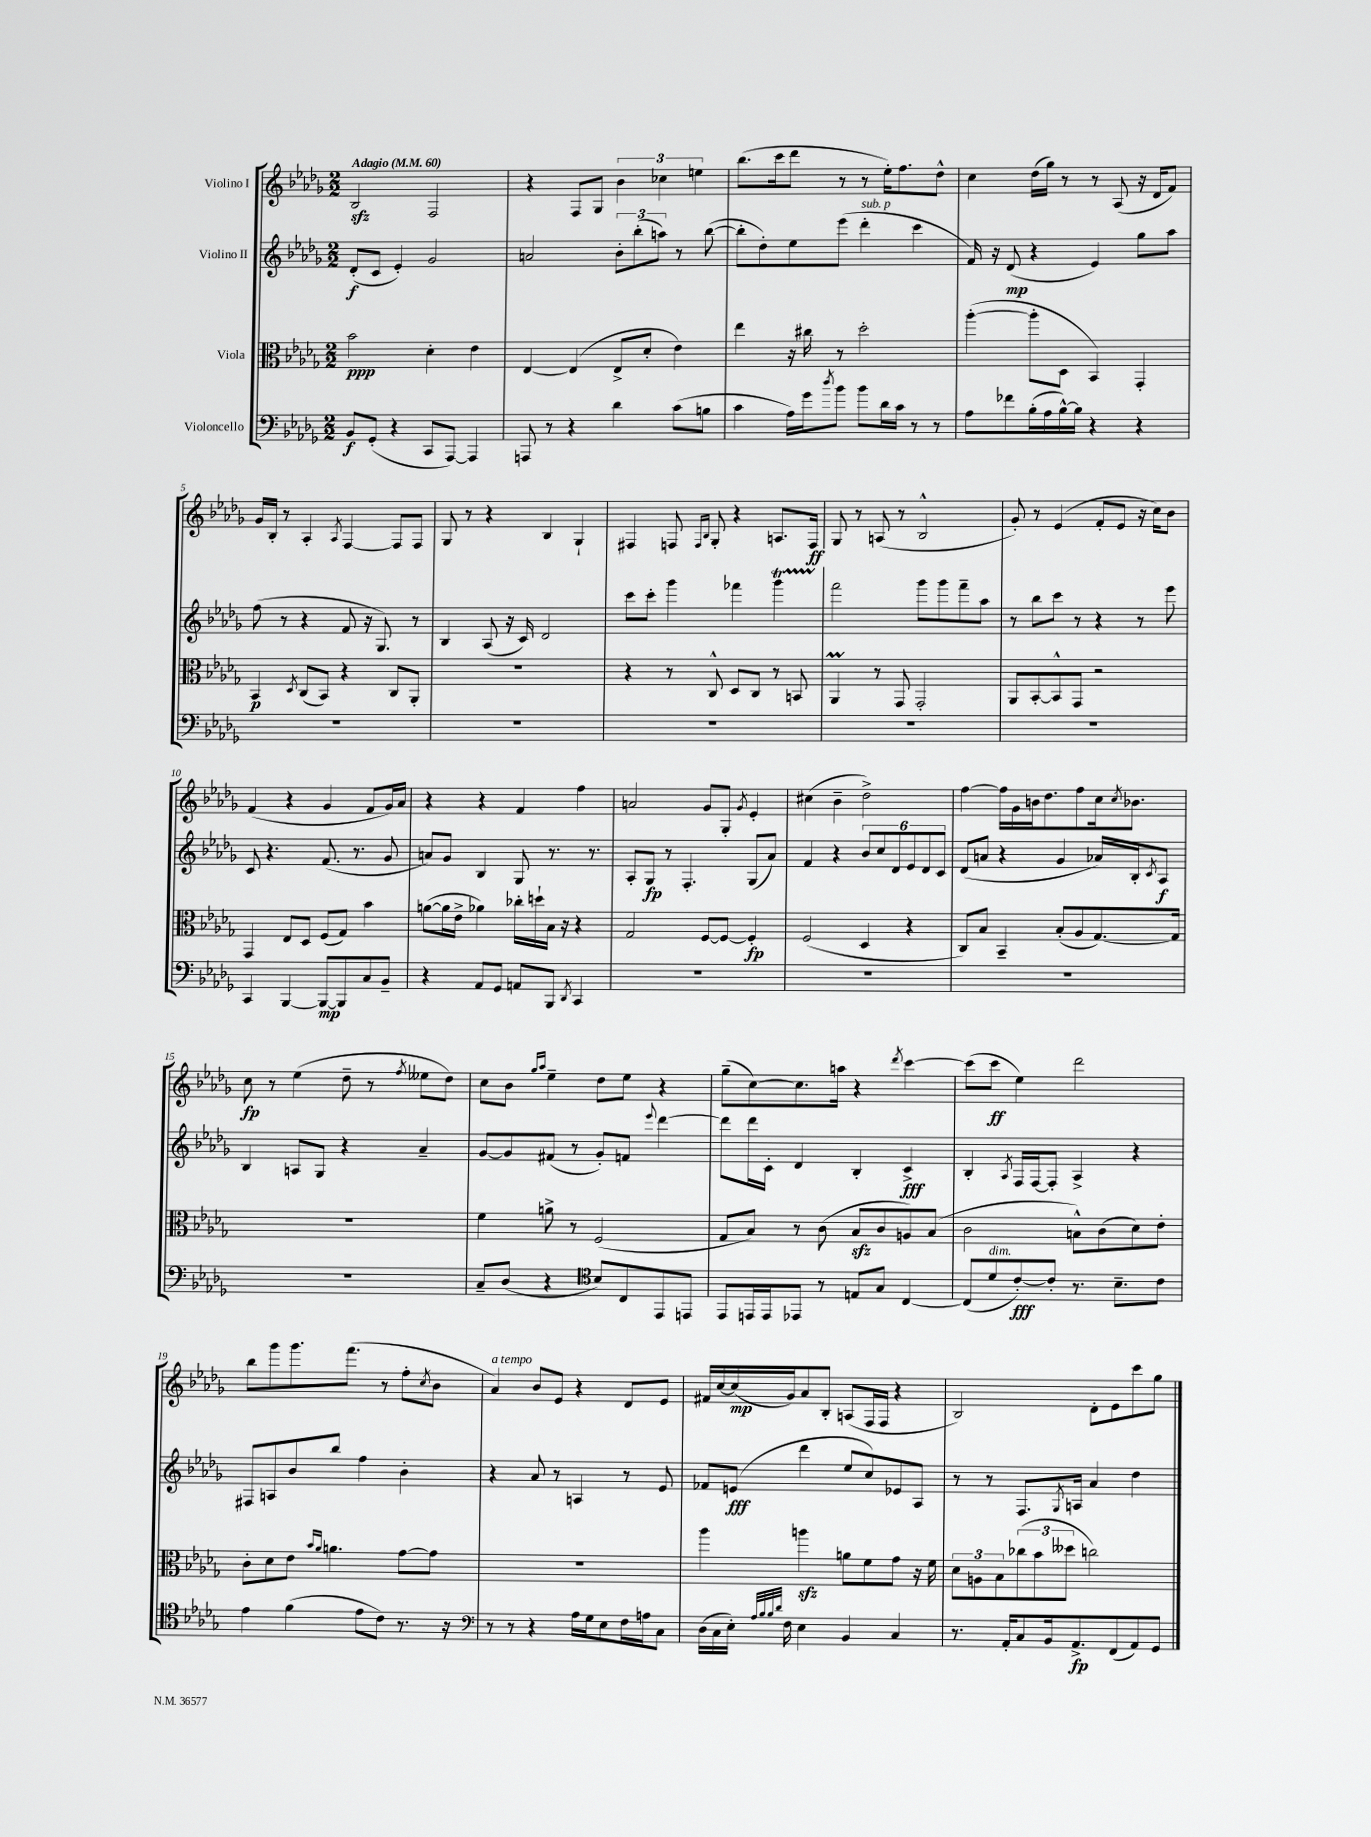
<<
\new StaffGroup <<
\new Staff = "s0" \with { instrumentName = "Violino I" } {
    \clef treble \key des \major \numericTimeSignature \time 2/2 \tempo "Adagio" 4 = 60
    bes2\sfz f2 |
    r4 f8 ges8 \tuplet 3/2 { bes'4 ces''4 e''4 } |
    bes''8.( c'''16 des'''8 r8 r8 ees''16-.) f''8. des''8-^ |
    c''4 des''16( ges''16) r8 r8 aes8( r16 des'16 f'8) |
    ges'16 bes16-. r8 aes4-. \acciaccatura { aes8 } f4~ f8 f8 |
    ges8 r8 r4 bes4 ges4-! |
    fis4 f8 \grace { f16 bes16 } ges8-. r4 a8. f16\ff |
    ges8 r8 a8( r8 bes2-^ |
    ges'8-.) r8 ees'4( f'8-. ees'8 r16 c''16) bes'8 |
    f'4( r4 ges'4 f'8 ges'16) aes'16 |
    r4 r4 f'4 f''4 |
    a'2 ges'8 ges8-. \acciaccatura { ges'8 } ees'4-. |
    cis''4( bes'4-- des''2->) |
    f''4~ f''16 ges'16 b'16 des''8. f''8 c''16 \acciaccatura { c''8 } bes'8. |
    c''8\fp r8 ees''4( des''8-- r8 \acciaccatura { f''8 } eeses''8 des''8) |
    c''8 bes'8 \grace { ges''16 aes''16 } ees''4-- des''8 ees''8 r4 |
    ges''8--( c''8~) c''8. a''16 r4 \acciaccatura { des'''8 } c'''4~ |
    c'''8( c'''8\ff ees''4) des'''2 |
    bes''8 ges'''8 ges'''8. f'''8.( r8 f''8-. \acciaccatura { c''8 } bes'8 |
    aes'4^\markup { \italic "a tempo" }) bes'8 ees'8 r4 des'8 ees'8 |
    fis'16 c''16~ c''16\mp( ges'16) aes'8 bes8-. a8( f16 f16 r4 |
    bes2) des'8-. ees'8 c'''8 ges''8 \bar "|." |
}
\new Staff = "s1" \with { instrumentName = "Violino II" } {
    \clef treble \key des \major \numericTimeSignature \time 2/2
    des'8-.\f( c'8 ees'4-.) ges'2 |
    a'2 \tuplet 3/2 { bes'8-. bes''8-.( a''8) } r8 bes''8~( |
    bes''8-. des''8-.) ees''8 ees'''8( des'''4-.^\markup { \italic "sub. p" } c'''4 |
    f'16) r16 des'8\mp( r4 ees'4) ges''8 aes''8 |
    f''8( r8 r4 f'8 r16 ges8.) r8 |
    bes4 aes8( r16 c'16) des'2 |
    c'''8 c'''8-. ges'''4 fes'''4 ges'''4\startTrillSpan |
    f'''2\stopTrillSpan ges'''8 ges'''8 f'''8-- aes''8 |
    r8 bes''8 c'''8 r8 r4 r8 ees'''8 |
    c'8 r4. f'8.( r8. ges'8 |
    a'8) ges'8 bes4 ges8 r8. r8. |
    aes8-. ges8\fp r8 f4.-. ges8( aes'8) |
    f'4 r4 \tuplet 6/4 { bes'8 c''8 des'8 ees'8 des'8 c'8 } |
    des'8( a'8 r4 ges'4 aes'16) bes16-. \acciaccatura { c'8 } aes8\f |
    bes4 a8 ges8 r4 aes'4-- |
    ges'8~ ges'8 fis'8( r8 ges'8-.) f'8 \appoggiatura { ees'''8 } des'''4~ |
    des'''8 des'''16 c'16-. des'4 bes4-. c'4->\fff |
    bes4-. \acciaccatura { aes8 } f16 f16~ f8-. aes4-> r4 |
    fis8 a8 bes'8 bes''8 f''4 bes'4-. |
    r4 aes'8 r8 a4 r8 ees'8 |
    fes'8 e'8\fff( des'''4 ees''8 c''8) ees'8 aes8 |
    r8 r8 f8. \acciaccatura { ges8 } a16 aes'4 des''4 \bar "|." |
}
\new Staff = "s2" \with { instrumentName = "Viola" } {
    \clef alto \key des \major \numericTimeSignature \time 2/2
    bes'2\ppp des'4-. ees'4 |
    ees4~ ees4( ees8-> des'8-. ees'4) |
    ees''4 r16 cis''16 r8 des''2-. |
    aes''4~-.( aes''8-. des8 bes,4) ges,4-. |
    bes,4\p \acciaccatura { des8 } c8( bes,8) r4 c8 aes,8-. |
    R1 |
    r4 r8 c8-^ des8 c8 r8 b,8 |
    aes,4\prall r8 ges,8 ges,2-. |
    aes,8 bes,8~-. bes,8-^ ges,8 r2 |
    ges,4 ees8 des8 f8( ges8) bes'4 |
    a'8~( a'16 ees'16-> aes'4) ces''16-. d''16-! bes16 r16 r4 |
    ges2 f8~ f8~ f4-.\fp |
    f2( des4 r4 |
    c8) bes8 bes,4-- bes8-.( aes8 ges8.~) ges16 |
    R1 |
    f'4 a'8-> r8 f2( |
    ges8 bes8) r8 c'8( bes8\sfz c'8 a8) bes8( |
    c'2 b8-^) c'8( des'8) ees'8-. |
    c'8-. des'8 ees'8 \grace { bes'16 aes'16 } a'4. ges'8~ ges'8 |
    R1 |
    aes''4 a''4\sfz a'8 f'8 ges'8 r16 f'16 |
    \tuplet 3/2 { des'8 a8 bes8 } \tuplet 3/2 { ces''8( bes'8 deses''8 } c''2) \bar "|." |
}
\new Staff = "s3" \with { instrumentName = "Violoncello" } {
    \clef bass \key des \major \numericTimeSignature \time 2/2
    bes,8\f ges,8-.( r4 c,8 aes,,8~) aes,,4 |
    a,,8 r8 r4 des'4 c'8( b8 |
    c'4 aes16) ges'16 \acciaccatura { des''8 } bes'8 bes'8 des'16 c'16 r8 r8 |
    aes8 fes'8 bes16-.( aes16 bes16~-^) bes16 r4 r4 |
    R1 |
    R1 |
    R1 |
    R1 |
    R1 |
    c,4 bes,,4~ bes,,8~\mp bes,,8 c8 bes,8-- |
    r4 aes,8 ges,8 a,8 bes,,8 \acciaccatura { des,8 } c,4 |
    R1 |
    R1 |
    R1 |
    R1 |
    c8-- des8( r4 \clef tenor bes8) c8 ees,8 e,8 |
    ees,8 e,16 e,16 ees,8 r8 e8 ges8 c4~ |
    c8( des'8^\markup { \italic "dim." } c'8~-.\fff) c'8-. r8. bes8.-- c'8 |
    ees'4 f'4( ees'8 c'8) r8. r16 |
    \clef bass r8 r8 r4 aes16 ges16 ees8 f16 a16 c8 |
    des16( c16 ees16-.) \grace { aes32 bes32 bes32 des'32 } f16 ees4 bes,4 c4 |
    r8. aes,16-. c8 bes,16 aes,8.->\fp f,8( aes,8) ges,8 \bar "|." |
}
>>
>>
